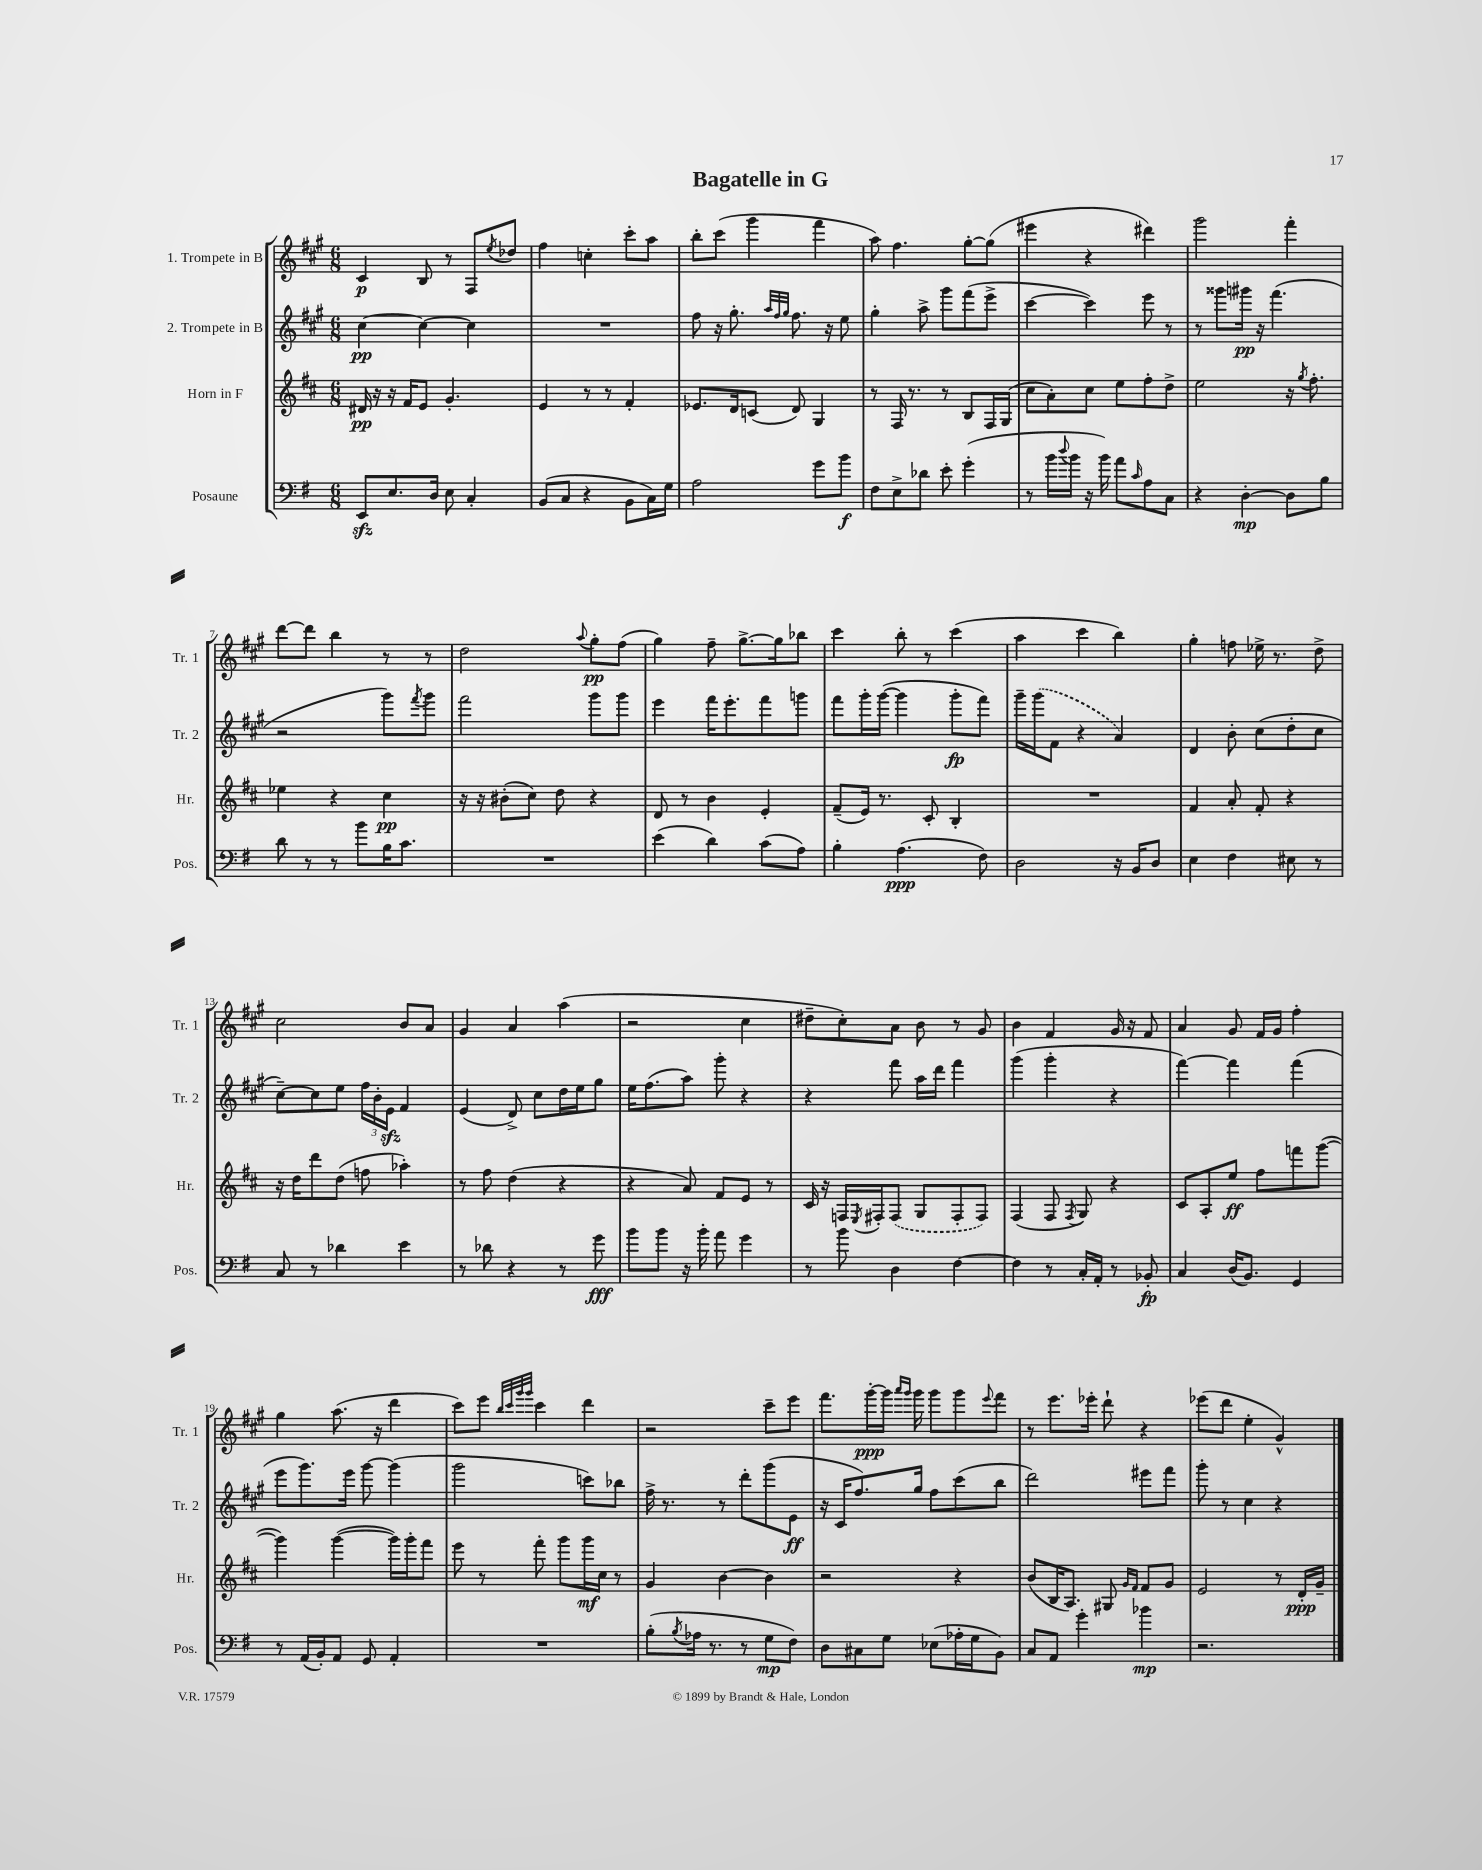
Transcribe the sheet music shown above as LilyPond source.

\header { title = "Bagatelle in G" }
<<
\new StaffGroup <<
\new Staff = "s0" \with { instrumentName = "1. Trompete in B" shortInstrumentName = "Tr. 1" } {
    \clef treble \key a \major \numericTimeSignature \time 6/8
    cis'4\p b8 r8 fis8 \acciaccatura { e''8 } des''8 |
    fis''4 c''4-. cis'''8-. a''8 |
    b''8-. cis'''8( gis'''4 fis'''4 |
    a''8) fis''4. gis''8~-. gis''8( |
    eis'''4 r4 dis'''4) |
    gis'''2 fis'''4-. |
    d'''8~ d'''8 b''4 r8 r8 |
    d''2 \appoggiatura { a''8 } gis''8-.\pp fis''8( |
    gis''4) fis''8-- gis''8.~-> gis''16 bes''8 |
    cis'''4 b''8-. r8 cis'''4( |
    a''4 cis'''4 b''4) |
    gis''4-. f''8 ees''16-> r8. d''8-> |
    cis''2 b'8 a'8 |
    gis'4 a'4 a''4( |
    r2 cis''4 |
    dis''8-- cis''8-.) a'8 b'8 r8 gis'8 |
    b'4 fis'4 gis'16 r16 fis'8 |
    a'4 gis'8 fis'16 gis'16 fis''4-. |
    gis''4 a''8.( r16 d'''4 |
    cis'''8) e'''8 \grace { b''32 cis'''32 gis'''32 gis'''32 } cis'''4 d'''4 |
    r2 cis'''8-- e'''8 |
    fis'''8. gis'''16~-.\ppp gis'''16 \grace { a'''16 gis'''16 } gis'''16 gis'''8 gis'''8 \appoggiatura { e'''8 } fis'''8 |
    r8 e'''8. ees'''16-. d'''8-! r4 |
    ees'''8( d'''8 e''4-. gis'4-^) \bar "|." |
}
\new Staff = "s1" \with { instrumentName = "2. Trompete in B" shortInstrumentName = "Tr. 2" } {
    \clef treble \key a \major \numericTimeSignature \time 6/8
    cis''4~\pp cis''4~ cis''4 |
    R2. |
    fis''8 r16 gis''8.-. \grace { a''32 fis''32 gis''32 } fis''8. r16 e''8 |
    gis''4-. a''8-> gis'''8 fis'''8( e'''8-> |
    cis'''4~ cis'''4) e'''8 r8 |
    r8 gisis'''8 gis'''16\pp r16 fis'''4.( |
    r2 gis'''8) \acciaccatura { fis'''8 } gis'''8 |
    fis'''2 gis'''8 gis'''8 |
    e'''4 fis'''16 e'''8.-. fis'''8 g'''8 |
    fis'''8 gis'''16-. gis'''16~( gis'''4 gis'''8-.\fp fis'''8) |
    gis'''16-- \once \slurDashed gis'''16( fis'8 r4 a'4) |
    d'4 b'8-. cis''8( d''8-. cis''8 |
    cis''8~--) cis''8 e''8 \tuplet 3/2 { fis''16 b'16-. e'16\sfz } fis'4 |
    e'4( d'8->) cis''8 d''16 e''16 gis''8 |
    e''16 fis''8.( a''8) gis'''8-. r4 |
    r4 fis'''8 a''16 d'''16 fis'''4 |
    gis'''4( gis'''4-. r4 |
    fis'''4~) fis'''4 fis'''4( |
    e'''8 gis'''8.) e'''16 gis'''8~ gis'''4( |
    gis'''2 c'''8) bes''8 |
    fis''16-> r8. r8 d'''8-. gis'''8( e'8\ff |
    r16 cis'16 fis''8.) gis''16 fis''8 cis'''8( b''8 |
    d'''2) eis'''8 fis'''8 |
    gis'''8-. r8 cis''4 r4 \bar "|." |
}
\new Staff = "s2" \with { instrumentName = "Horn in F" shortInstrumentName = "Hr." } {
    \clef treble \key d \major \numericTimeSignature \time 6/8
    dis'16\pp r16 r16 fis'16 e'8 g'4.-. |
    e'4 r8 r8 fis'4-. |
    ees'8. d'16 c'8( d'8) g4 |
    r8 fis16 r8. r8 b8 fis16 g16( |
    cis''8 a'8-.) cis''8 e''8 fis''8-. d''8-> |
    e''2 r16 \acciaccatura { g''8 } fis''8.-. |
    ees''4 r4 cis''4\pp |
    r16 r16 bis'8-.( cis''8) d''8 r4 |
    d'8 r8 b'4 e'4-. |
    fis'8--( e'16) r8. cis'8-. b4-. |
    R2. |
    fis'4 a'8-. fis'8-. r4 |
    r16 d''16 d'''8 d''8( f''8 aes''4-.) |
    r8 fis''8 d''4( r4 |
    r4 a'8) fis'8 e'8 r8 |
    cis'16 r16 f16 \acciaccatura { e8 } fis16-. \once \slurDashed fis8( g8 fis8-. fis8) |
    fis4( fis8 \acciaccatura { fis8 } g8) r4 |
    cis'8 a8-. e''8\ff fis''8 f'''8 g'''8~( |
    g'''4) g'''4~( g'''16) g'''16-. fis'''8 |
    e'''8 r8 fis'''8-. g'''8 g'''16\mf cis''16 r8 |
    g'4 b'4~ b'4 |
    r2 r4 |
    b'8( b16 a8.) gis8 \grace { g'16 fis'16 } fis'8 g'8 |
    e'2 r8 d'16-.\ppp g'16-- \bar "|." |
}
\new Staff = "s3" \with { instrumentName = "Posaune" shortInstrumentName = "Pos." } {
    \clef bass \key g \major \numericTimeSignature \time 6/8
    e,8\sfz e8. d16 e8 c4-. |
    b,8( c8 r4 b,8 c16) g16 |
    a2 g'8 b'8\f |
    fis8 e8-> des'8 e'8-. g'4-.( |
    r8 b'16 \appoggiatura { d''8 } b'16 r16 b'16) a'8 \grace { c'16 } a8 c8 |
    r4 d4~-.\mp d8 b8 |
    d'8 r8 r8 b'8 b16 c'8. |
    R2. |
    e'4( d'4) c'8( a8) |
    b4-. a4.\ppp( fis8) |
    d2 r16 b,16 d8 |
    e4 fis4 eis8 r8 |
    c8 r8 des'4 e'4 |
    r8 des'8 r4 r8 g'8\fff |
    b'8 b'8 r16 b'16-. a'8 g'4 |
    r8 b'8 d4 fis4~ |
    fis4 r8 c16-. a,16-. r8 bes,8-.\fp |
    c4 d16( b,8.) g,4 |
    r8 a,16( b,16-.) a,8 g,8 a,4-. |
    R2. |
    b8-.( \acciaccatura { b8 } aes16 r8. r8 g8\mp fis8) |
    d8 cis8 g8 ees8( aes16-. g16 b,8) |
    c8 a,8 g'4-. bes'4\mp |
    r2. \bar "|." |
}
>>
>>
